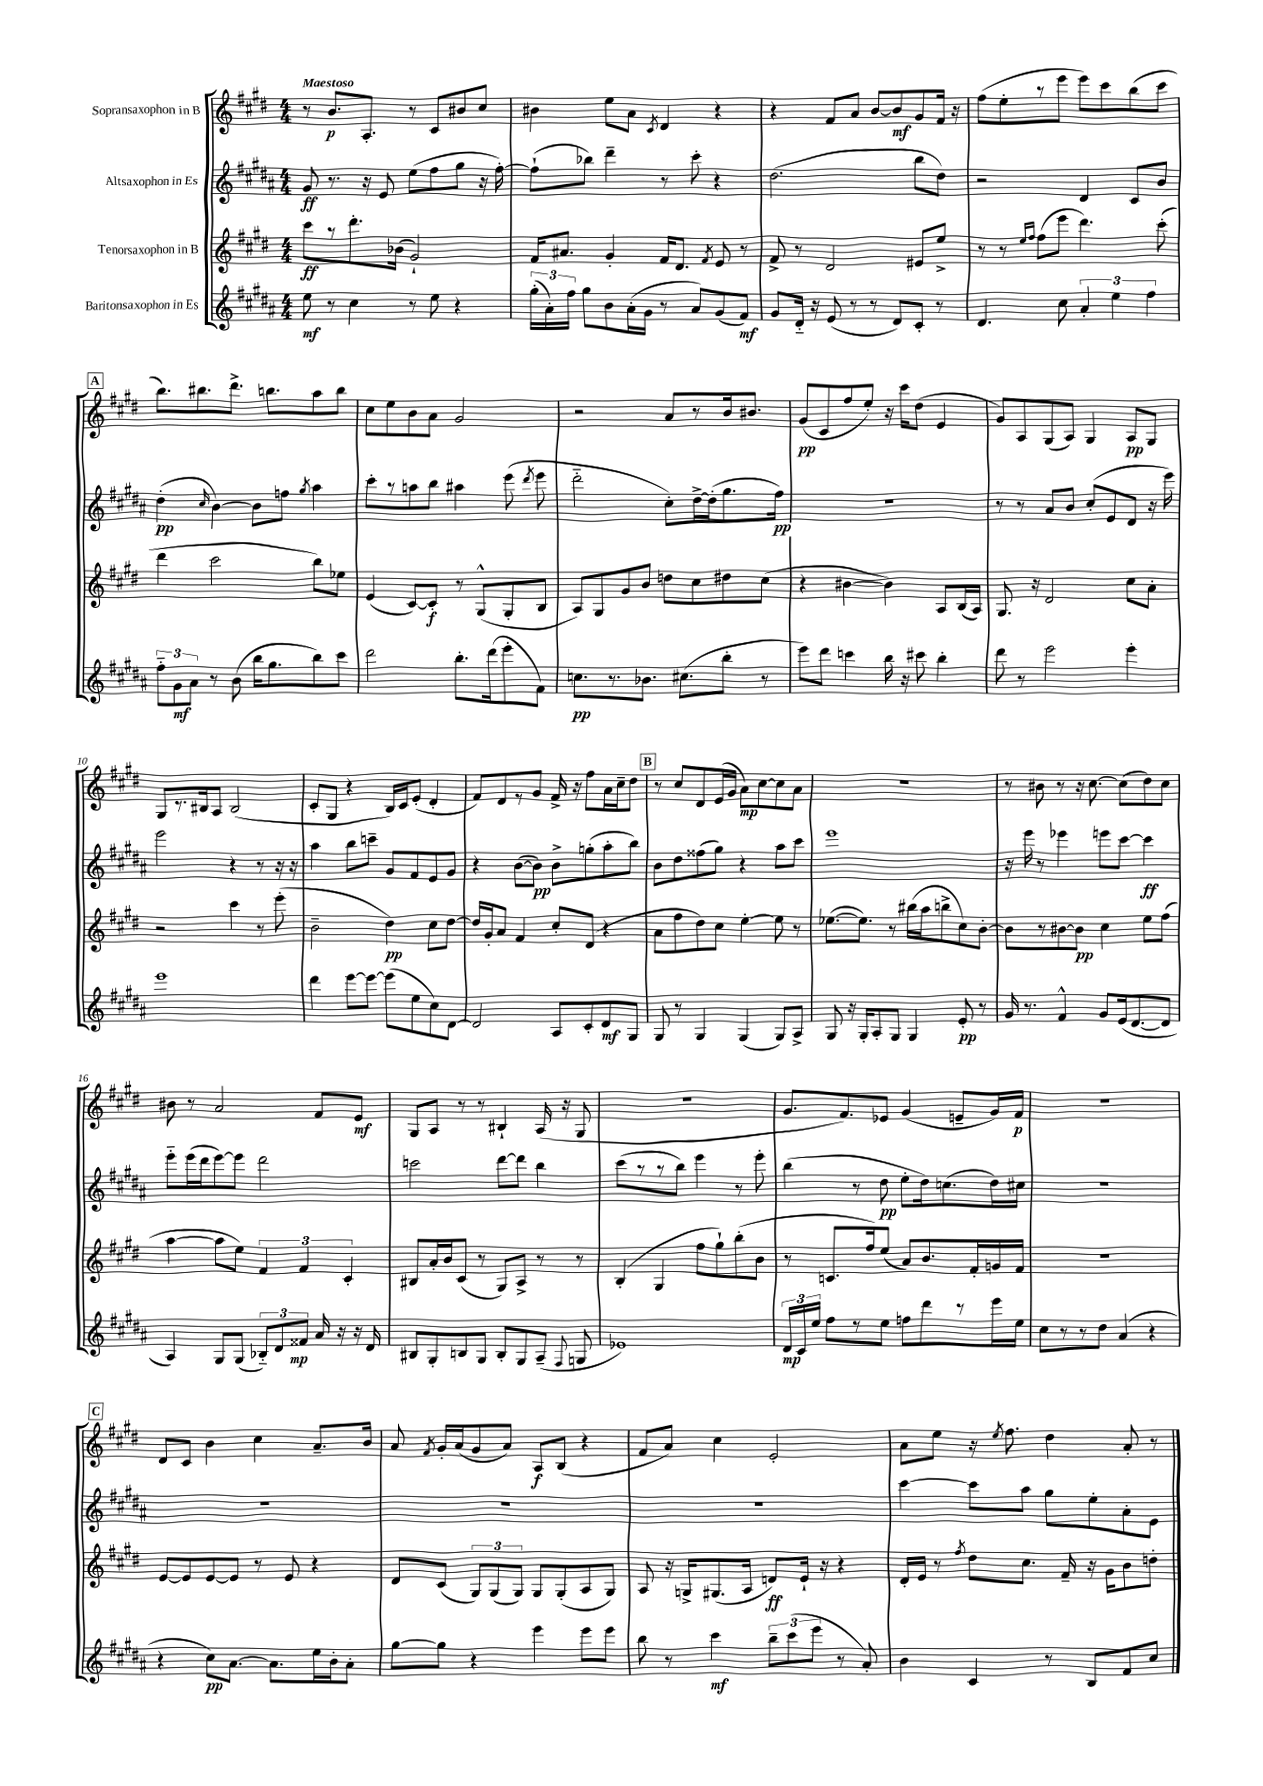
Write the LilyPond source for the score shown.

<<
\new StaffGroup <<
\new Staff = "s0" \with { instrumentName = "Sopransaxophon in B" } {
    \clef treble \key e \major \numericTimeSignature \time 4/4 \tempo "Maestoso"
    \autoBeamOff r8 b'8.[\p a8.]-. r8 cis'8[ bis'8 cis''8] |
    bis'4 e''8[ a'8] \acciaccatura { cis'8 } dis'4 r4 |
    r4 fis'8[ a'8] b'8[~ b'8\mf gis'8 fis'16] r16 |
    fis''8[( e''8-. r8 e'''8] e'''8[) cis'''8 b''8( cis'''8] |
    \mark \markup { \box "A" } b''8.[) bis''8. dis'''8.]-> b''8.[ a''8 b''8] |
    cis''8[ e''8 b'8 a'8] gis'2 |
    r2 a'8[ r8 b'16 bis'8.] |
    gis'8[\pp( cis'8 fis''8 e''8]-.) r16 cis'''16[ dis''8]( e'4 |
    gis'8[) a8 gis8( a8]) gis4 a8[\pp gis8] |
    gis8[ r8. bis16 a8] bis2( |
    cis'8[-. gis8] r4 b16[) cis'16 e'8]-.( dis'4-. |
    fis'8[) dis'8 r8 gis'8] fis'16-> r16 fis''8[ a'16 cis''16-- dis''8] |
    \mark \markup { \box "B" } r8 cis''8[ dis'8 e'16( gis'16] a'8[\mp) cis''8~ cis''8 a'8] |
    R1 |
    r8 bis'8 r8 r16 cis''8.~ cis''8[( dis''8) cis''8] |
    bis'8 r8 a'2 fis'8[ e'8]\mf |
    gis8[ a8] r8 r8 bis4-! a16( r16 gis8 |
    R1 |
    gis'8.[ fis'8.) ees'8] gis'4( e'8[-- gis'16) fis'16]\p |
    R1 |
    \mark \markup { \box "C" } dis'8[ cis'8] b'4 cis''4 a'8.[-- b'16] |
    a'8 \acciaccatura { fis'8 } gis'16[-. a'16( gis'8 a'8]) a8[\f b8]( r4 |
    fis'8[ a'8]) cis''4 e'2-. |
    a'8[ e''8] r16 \acciaccatura { e''8 } fis''8. dis''4 a'8-. r8 \bar "|." |
}
\new Staff = "s1" \with { instrumentName = "Altsaxophon in Es" } {
    \clef treble \key b \major \numericTimeSignature \time 4/4
    \autoBeamOff gis'8\ff r8. r16 e'8 e''8[( fis''8 gis''8] r16 fis''16~-.) |
    fis''8[-!( bes''8]) dis'''4-- r8 cis'''8-. r4 |
    dis''2.( b''8[ dis''8]) |
    r2 dis'4 cis'8[ b'8] |
    \mark \markup { \box "A" } dis''4-.\pp( \grace { cis''16 } b'4~) b'8[ f''8] \acciaccatura { gis''8 } ais''4 |
    cis'''8[-. r8 a''8 b''8] ais''4 e'''8( \acciaccatura { dis'''8 } e'''8 |
    dis'''2-_ cis''8[-.) dis''16~-> dis''16-.( gis''8. fis''16]\pp) |
    R1 |
    r8 r8 ais'8[ b'8] cis''8[-.( e'8 dis'8] r16 e'''16) |
    e'''2 r4 r8 r16 r16 |
    ais''4 b''8[ c'''8]-- gis'8[ fis'8 e'8 gis'8] |
    r4 b'8[~( b'8]\pp) b'8[-> g''8-.( ais''8-. b''8]) |
    \mark \markup { \box "B" } b'8[ dis''8 fisis''8( gis''8]) r4 ais''8[ cis'''8] |
    e'''1 |
    r16 e'''16 r8 ees'''4 e'''8[ cis'''8]~ cis'''4\ff |
    e'''8[-_ e'''16( dis'''16 e'''8~) e'''8] dis'''2 |
    c'''2 dis'''8[~ dis'''8] b''4 |
    cis'''8[( r8 r8 b''8]) e'''4 r8 e'''8-. |
    b''4( r8 dis''8\pp e''8[-. dis''16) c''8.( dis''16) cis''16] |
    R1 |
    \mark \markup { \box "C" } R1 |
    R1 |
    R1 |
    cis'''4~ cis'''8[ ais''8] gis''8[ e''8-. ais'8-. e'8] \bar "|." |
}
\new Staff = "s2" \with { instrumentName = "Tenorsaxophon in B" } {
    \clef treble \key e \major \numericTimeSignature \time 4/4
    \autoBeamOff cis'''8[\ff r8 dis'''8.-. bes'16]( gis'2-!) |
    fis'16[ ais'8.] gis'4-. fis'16[ dis'8.] \acciaccatura { fis'8 } e'8 r8 |
    fis'8-> r8 dis'2 eis'8[ e''8]-> |
    r8 r8 \grace { e''16[ fis''16] } fis''8[( e'''8] dis'''4.) cis'''8-.( |
    \mark \markup { \box "A" } dis'''4 cis'''2 b''8[) ees''8] |
    e'4( cis'8[~) cis'8]-.\f r8 gis8[-^( gis8-. b8] |
    a8[) gis8 gis'8 b'8] d''8[ cis''8 dis''8 cis''8]( |
    r4 bis'4~ bis'4) a8[ b16( a16]) |
    gis8. r16 dis'2 cis''8[ a'8]-. |
    r2 cis'''4 r8 e'''8-.( |
    b'2-- dis''4\pp) cis''8[ dis''8]~ |
    dis''16[ gis'16-. a'8] fis'4 cis''8[-. dis'8]( r4 |
    \mark \markup { \box "B" } a'8[ fis''8 dis''8) cis''8] e''4~-. e''8 r8 |
    ees''8.[~( ees''8.]) r8 bis''16[( a''16 b''8-> cis''8) b'8]~-. |
    b'8[ r8 bis'8~ bis'8]\pp cis''4 e''8[ fis''8]( |
    a''4~ a''8[ e''8]) \tuplet 3/2 { fis'4 fis'4 cis'4-. } |
    bis8[ a'16-. b'16 cis'8]( r8 gis8[) a8]-> r8 r8 |
    b4-.( gis4 fis''8[ gis''8-!) b''8-.( b'8] |
    r8 c'8.[ fis''16) e''8]( a'8[) b'8. fis'16-. g'16 fis'16] |
    R1 |
    \mark \markup { \box "C" } e'8[~ e'8 e'8~ e'8] r8 e'8 r4 |
    dis'8[ cis'8]( \tuplet 3/2 { gis8[) gis8( gis8]) } gis8[ gis8-.( a8 gis8]) |
    a8 r16 g16[-> gis8.( a16] d'8[\ff) e'16]-! r16 r4 |
    dis'16[-. e'16] r8 \acciaccatura { fis''8 } dis''8[ cis''8.] fis'16-- r16 gis'16[ b'8 d''8]-. \bar "|." |
}
\new Staff = "s3" \with { instrumentName = "Baritonsaxophon in Es" } {
    \clef treble \key b \major \numericTimeSignature \time 4/4
    \autoBeamOff e''8\mf r8 cis''4 r8 e''8 r4 |
    \tuplet 3/2 { gis''16[-.( ais'16-.) fis''16] } gis''8[ b'8 ais'16-.( gis'16] r8 ais'8[) gis'8( fis'8]\mf) |
    gis'8[ dis'16]-_ r16 e'8( r8 r8 dis'8[) cis'8]-. r8 |
    dis'4. cis''8 \tuplet 3/2 { ais'4-. e''4 fis''4 } |
    \mark \markup { \box "A" } \tuplet 3/2 { fis''8[-_ gis'8\mf ais'8] } r8 b'8( b''16[ gis''8. b''8) cis'''8] |
    dis'''2 b''8.[-. dis'''16( e'''8-. fis'8]) |
    c''8.[\pp r8. bes'8.] cis''8.[( b''8]-. r8 |
    e'''8[) dis'''8] c'''4 b''16 r16 cis'''8 b''4-. |
    dis'''8 r8 e'''2 e'''4-. |
    e'''1 |
    dis'''4 e'''8[~ e'''8]~ e'''8[( e''8 cis''8) dis'8]~ |
    dis'2 ais8[ cis'8-. dis'8\mf gis8] |
    \mark \markup { \box "B" } gis8 r8 gis4 gis4( gis8[) ais8]-> |
    gis8 r16 gis16[-. ais8-. gis8] gis4 e'8-.\pp r8 |
    gis'16 r8. fis'4-^ gis'8[ e'16( dis'8.~ dis'8] |
    ais4) gis8[ gis8]( \tuplet 3/2 { bes8[-_) dis'8 fisis'8]\mp } ais'16 r16 r16 dis'16 |
    bis8[ gis8-. b8 gis8] b8[-. gis8 ais8]--( \appoggiatura { fis8 } g8 |
    ees'1) |
    \tuplet 3/2 { dis'16[\mp cis'16 e''16] } fis''8[ r8 e''8] f''8[ dis'''8 r8 e'''16 e''16] |
    cis''8[ r8 r8 dis''8] ais'4( r4 |
    \mark \markup { \box "C" } r4 cis''8[\pp) ais'8.]~ ais'8.[ e''16 b'16-. ais'8]-. |
    gis''8[~ gis''8] r4 e'''4 e'''8[ e'''8] |
    b''8 r8 cis'''4\mf \tuplet 3/2 { b''8[-- cis'''8( e'''8] } r8 ais'8-.) |
    b'4 cis'4 r8 b8[ fis'8 cis''8] \bar "|." |
}
>>
>>
